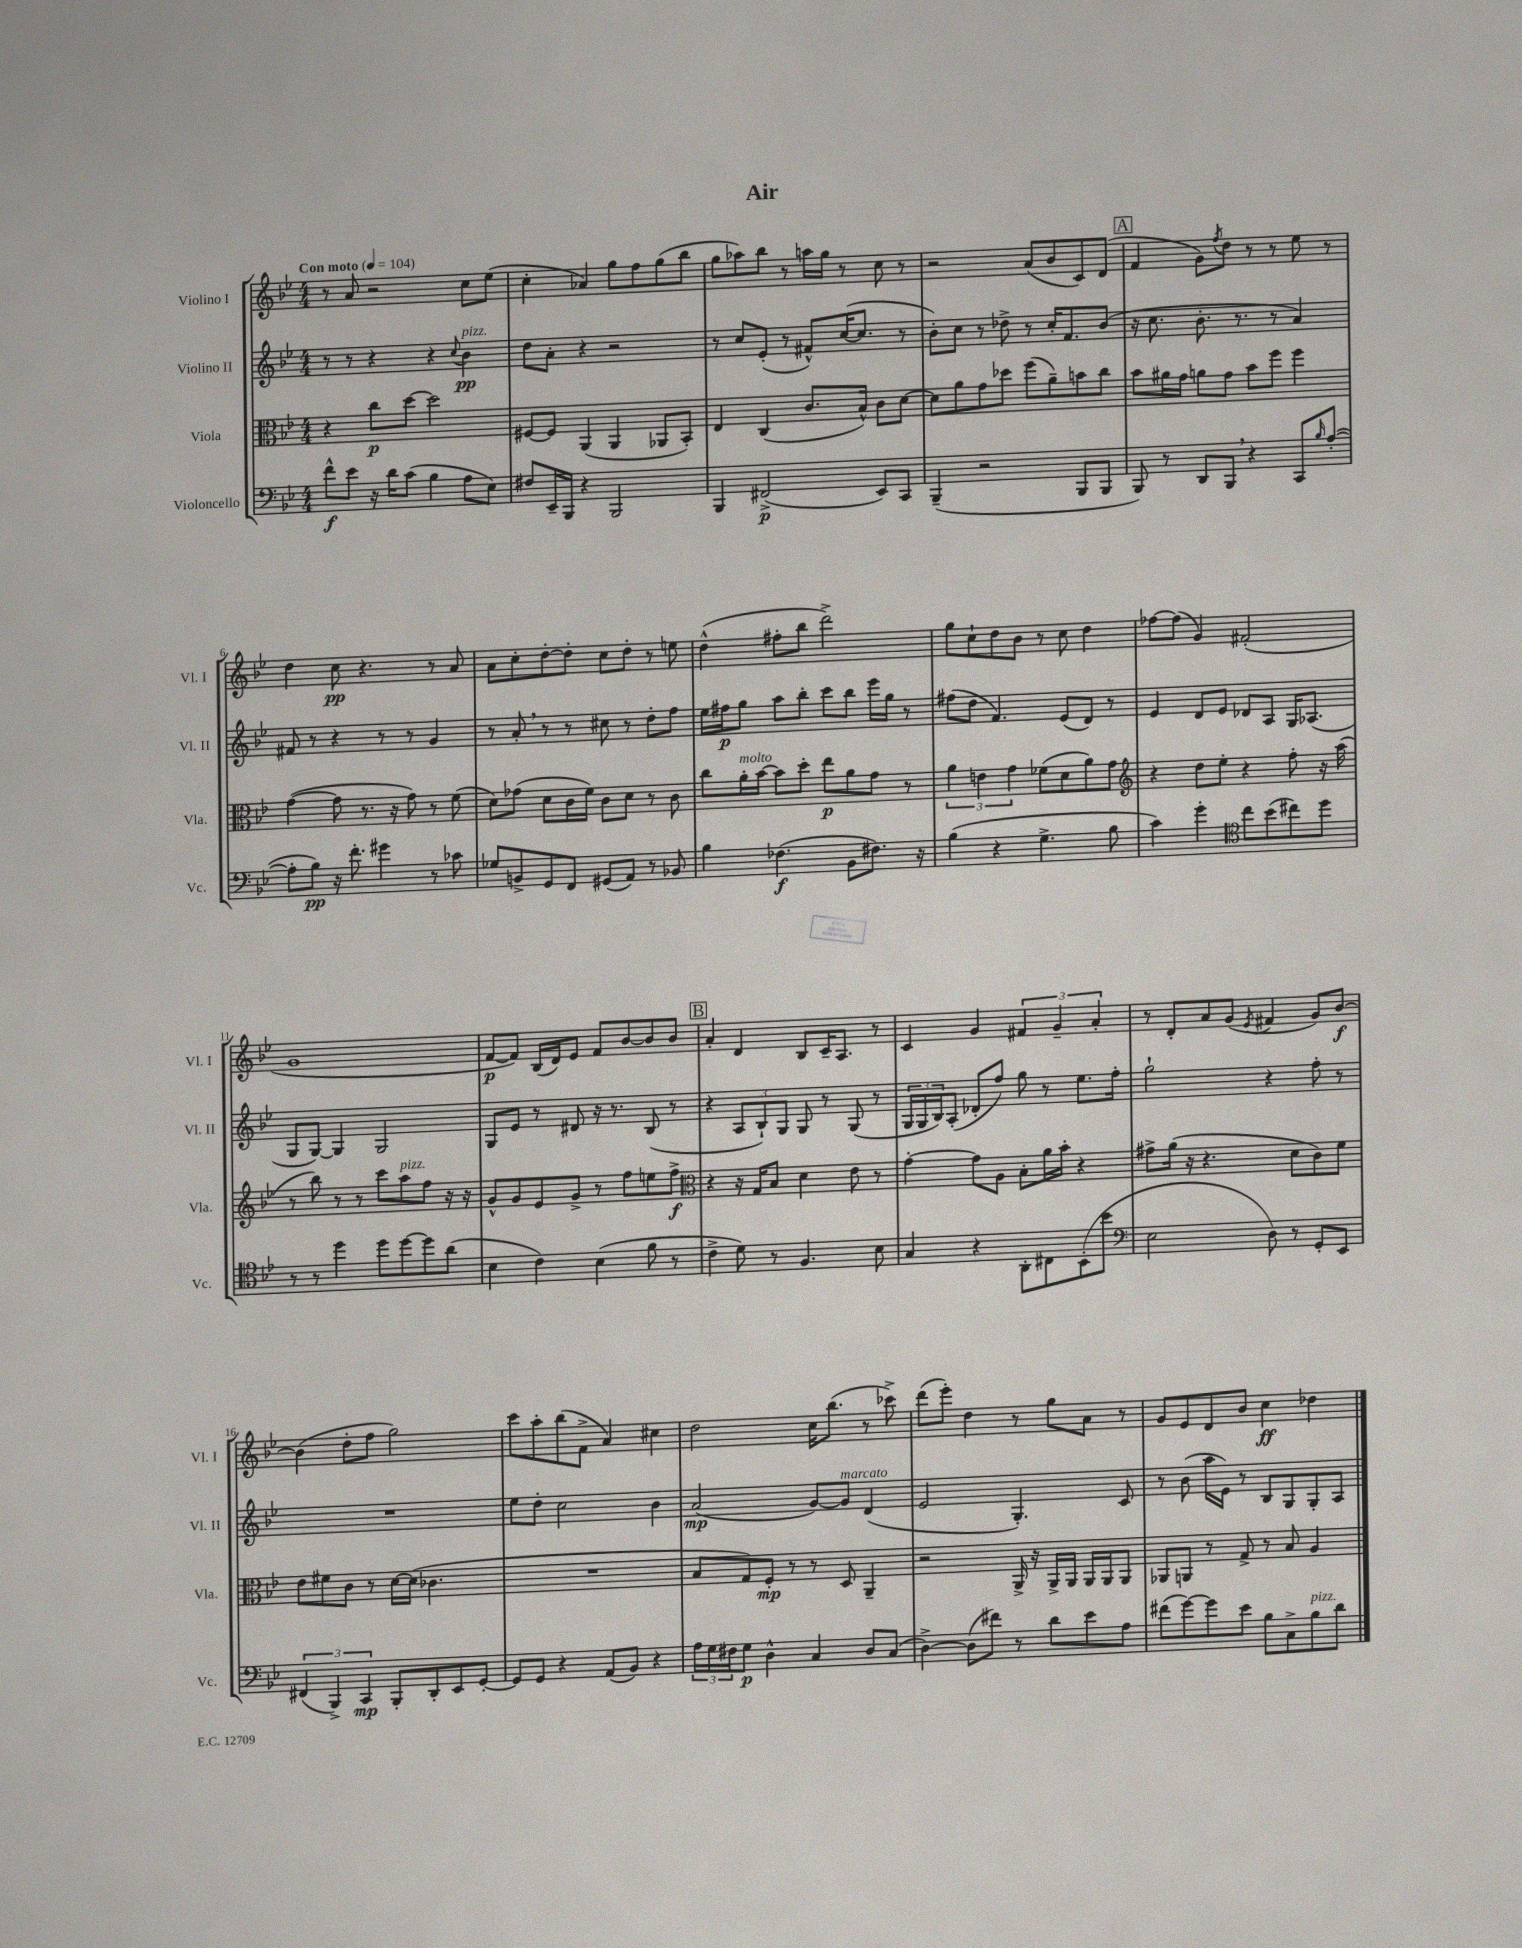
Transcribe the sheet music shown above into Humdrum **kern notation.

**kern	**dynam	**kern	**dynam	**kern	**dynam	**kern	**dynam
*part4	*part4	*part3	*part3	*part2	*part2	*part1	*part1
*staff4	*staff4	*staff3	*staff3	*staff2	*staff2	*staff1	*staff1
*I"Violoncello	*	*I"Viola	*	*I"Violino II	*	*I"Violino I	*
*I'Vc.	*	*I'Vla.	*	*I'Vl. II	*	*I'Vl. I	*
*clefF4	*	*clefC3	*	*clefG2	*	*clefG2	*
*k[b-e-]	*	*k[b-e-]	*	*k[b-e-]	*	*k[b-e-]	*
*M4/4	*	*M4/4	*	*M4/4	*	*M4/4	*
*MM104	*	*MM104	*	*MM104	*	*MM104	*
=1	=1	=1	=1	=1	=1	=1	=1
!	!	!	!	!	!	!LO:TX:a:B:t=Con moto	!
8f^^\L	f	4r	.	8r	.	8r	.
8e-\J	.	.	.	8r	.	8a/	.
16r	.	8cc\L	p	4r	.	2r	.
16d\KL	.	.	.	.	.	.	.
(8c\J	.	[8dd\J	.	.	.	.	.
4B-\	.	2dd\]	.	4r	.	.	.
.	.	.	.	8qqcc/	.	.	.
!	!	!	!	!LO:TX:a:i:t=pizz.	!	!	!
8A\L	.	.	.	4b-\	pp	8cc\L	.
8E-\J)	.	.	.	.	.	(8ee-\J	.
=2	=2	=2	=2	=2	=2	=2	=2
8F#X/L	.	[8F#X/L	.	8dd\L	.	4cc'\	.
16EE-~/L	.	8F#/J]	.	8a'\J	.	.	.
16BBB-/JJ	.	.	.	.	.	.	.
4r	.	(4AA/	.	4r	.	4a-X/)	.
2BBB-/	.	4AA/	.	2r	.	8gg\L	.
.	.	.	.	.	.	8ff\	.
.	.	8AA-X/L	.	.	.	(8gg\	.
.	.	8BB-'/J)	.	.	.	8bb-\J	.
=3	=3	=3	=3	=3	=3	=3	=3
4BBB-/	.	4E-/	.	8r	.	8gg\L	.
.	.	.	.	8cc/L	.	8aa-X\)	.
(2FF#X^/	p	(4C/	.	(8e-'/J	.	8bb-\J	.
.	.	.	.	8r	.	8r	.
.	.	8.c/L	.	8f#X^^/L)	.	16aan\LL	.
.	.	.	.	.	.	16gg\JJ	.
.	.	.	.	([16cc/K	.	8r	.
.	.	16B-^^/Jk)	.	8.cc/J]	.	.	.
8EE-/L)	.	8c\L	.	.	.	8cc\	.
8CC/J	.	[8d\J	.	8r	.	8r	.
=4	=4	=4	=4	=4	=4	=4	=4
(4BBB-~/	.	8d\L]	.	8b-'\L)	.	2r	.
.	.	8a\	.	8cc\J	.	.	.
2r	.	8g\	.	8r	.	.	.
.	.	8dd-X\J	.	8dd-X^\	.	.	.
.	.	(8ff\L	.	8r	.	(8a/L	.
.	.	8a~\)	.	16cc'/KL	.	8b-/	.
.	.	.	.	8.f/	.	.	.
8BBB-/L	.	8bn\	.	.	.	8c/)	.
8BBB-/J	.	8cc\J	.	(8b-/J	.	(8d/J	.
!!LO:REH:place=s1:t=A
=5	=5	=5	=5	=5	=5	=5	=5
8BBB-/)	.	8b-\L	.	16r	.	4f/	.
.	.	.	.	8.cc\	.	.	.
8r	.	16a#X\L	.	.	.	.	.
.	.	16g\JJ	.	.	.	.	.
8DD/L	.	8an\L	.	8.b-'\	.	8g\L)	.
.	.	.	.	.	.	8qff/	.
8BBB-,/J	.	8g\J	.	.	.	8dd\J	.
.	.	.	.	8.r	.	.	.
4r	.	8b-\L	.	.	.	8r	.
.	.	8ff\J	.	8r	.	8r	.
8CC/L	.	4ff\	.	4a/)	.	8ee-\	.
16qqB-/	.	.	.	.	.	.	.
([8A'/J	.	.	.	.	.	8r	.
!!LO:LB:g=z
=6	=6	=6	=6	=6	=6	=6	=6
8A'\L]	.	([4g\	.	8f#X/	.	4dd\	.
8B-\J)	pp	.	.	8r	.	.	.
16r	.	8g\]	.	4r	.	8cc\	pp
8.f'\	.	.	.	.	.	.	.
.	.	8.r	.	.	.	4.r	.
4g#X\	.	.	.	8r	.	.	.
.	.	16r	.	.	.	.	.
.	.	8g\)	.	8r	.	.	.
8r	.	8r	.	4g/	.	8r	.
8c-X\	.	(8f\	.	.	.	8a/	.
=7	=7	=7	=7	=7	=7	=7	=7
8G-X/L	.	8d\L)	.	8r	.	8a\L	.
8BBn^/	.	(8g-X\J	.	8a',/	.	8cc'\	.
8GG/	.	8d\L	.	8r	.	[8dd'\	.
8FF/J	.	16c\L	.	8r	.	8dd'\J]	.
.	.	16f\JJ)	.	.	.	.	.
(8GG#X/L	.	8c\L	.	8cc#X\	.	8cc\L	.
8AA/J)	.	8d\J	.	8r	.	8dd'\J	.
8r	.	8r	.	8dd'\L	.	8r	.
8BB-X/	.	8c\	.	8ff\J	.	8een\	.
=8	=8	=8	=8	=8	=8	=8	=8
4B-\	.	8cc\L	.	16ee-\LL	.	(4dd^^\	.
.	.	.	.	16ff#X\J	p	.	.
!	!	!LO:TX:a:i:t=molto	!	!	!	!	!
.	.	16a'\L	.	8gg\J	.	.	.
.	.	[16b-\JJ	.	.	.	.	.
(4.F-X\	f	8b-\L]	.	8aa\L	.	8ff#X'\L	.
.	.	8dd'\J	.	8bb-'\J	.	8bb-\J	.
.	.	8ee-\L	p	8ccc\L	.	2ddd^\)	.
8BB-\L	.	8a\	.	8bb-\J	.	.	.
8.F#X\J)	.	8g\J	.	16eee-\LL	.	.	.
.	.	.	.	16gg\JJ	.	.	.
.	.	8r	.	8r	.	.	.
16r	.	.	.	.	.	.	.
=9	=9	=9	=9	=9	=9	=9	=9
(4B-\	.	6a\	.	(8ff#X\L	.	8gg\L	.
.	.	.	.	8dd\J	.	8cc`\	.
.	.	6en\	.	.	.	.	.
4r	.	.	.	4.f/)	.	8dd\	.
.	.	6g\	.	.	.	.	.
.	.	.	.	.	.	8b-\J	.
4.G^\	.	(8f-X\L	.	.	.	8r	.
.	.	8d\	.	(8e-/L	.	8cc\	.
.	.	8a\)	.	8d/J)	.	4dd\	.
8B-\	.	8g\J	.	8r	.	.	.
=10	=10	=10	=10	=10	=10	=10	=10
*	*	*clefG2	*	*	*	*	*
4c\)	.	4r	.	4e-/	.	[8ff-X\L	.
.	.	.	.	.	.	(8ff-\J]	.
4g'\	.	8dd\L	.	8d/L	.	4g/)	.
.	.	8ee-'\J	.	8e-/J	.	.	.
*clefC4	*	*	*	*	*	*	*
8cc\L	.	4r	.	8d-X/L	.	(2f#X'/	.
(8b-\	.	.	.	8A/J	.	.	.
8cc#X\)	.	8ff'\	.	16G/KL	.	.	.
.	.	.	.	(8.A-X/J	.	.	.
8dd\J	.	16r	.	.	.	.	.
.	.	(16aa\	.	.	.	.	.
!!LO:LB:g=z
=11	=11	=11	=11	=11	=11	=11	=11
8r	.	8r	.	8G/L	.	1g	.
8r	.	8bb-\)	.	[8G/J)	.	.	.
4dd\	.	8r	.	4G/]	.	.	.
.	.	8r	.	.	.	.	.
8dd\L	.	8ccc\L	.	2G/	.	.	.
!	!	!LO:TX:a:i:t=pizz.	!	!	!	!	!
[8dd\	.	8aa\	.	.	.	.	.
8dd\]	.	8ff\J	.	.	.	.	.
(8a\J	.	16r	.	.	.	.	.
.	.	16r	.	.	.	.	.
=12	=12	=12	=12	=12	=12	=12	=12
4B-\	.	8g^^/L	.	8G/L	.	[8f/L	p
.	.	8g/	.	8e-/J	.	8f/J])	.
4c\)	.	8e-/	.	8r	.	(16B-/LL	.
.	.	.	.	.	.	16d/J)	.
.	.	8g^/J	.	8d#X/	.	8e-/J	.
(4B-\	.	8r	.	16r	.	8f/L	.
.	.	.	.	8.r	.	.	.
.	.	8ff\L	.	.	.	[8b-/	.
8f\	.	8een\	.	(8B-/	.	8b-/]	.
8r	.	8ff^\J	f	8r	.	8b-/J	.
!!LO:REH:place=s1:t=B
=13	=13	=13	=13	=13	=13	=13	=13
*	*	*clefC3	*	*	*	*	*
4c^\	.	4r	.	4r	.	4a'/	.
8d\)	.	16r	.	12A/L	.	4d/	.
.	.	16G/KL	.	.	.	.	.
.	.	.	.	12B-`/)	.	.	.
8r	.	8B-/J	.	.	.	.	.
.	.	.	.	12G/J	.	.	.
4.F/	.	4d\	.	8G/	.	8B-/L	.
.	.	.	.	8r	.	16c~/K	.
.	.	.	.	.	.	8.A/J	.
.	.	8e-\	.	(8G/	.	.	.
8B-\	.	8r	.	8r	.	8r	.
=14	=14	=14	=14	=14	=14	=14	=14
4G/	.	[4g'\	.	24G/LL	.	4c/	.
.	.	.	.	24G/	.	.	.
.	.	.	.	24B-/J)	.	.	.
.	.	.	.	(8A'/J	.	.	.
4r	.	8g\L]	.	8d-X'/L	.	4g/	.
.	.	8A\J	.	8ff/J)	.	.	.
8AA'\L	.	8B-'\L	.	8gg\	.	6f#X/	.
8C#X\	.	16a\L	.	8r	.	.	.
.	.	.	.	.	.	6g~/	.
.	.	16b-'\JJ	.	.	.	.	.
(8BB-'\	.	4r	.	8.ee-\L	.	.	.
.	.	.	.	.	.	6a'/	.
8b-\J	.	.	.	.	.	.	.
.	.	.	.	16ff'\Jk	.	.	.
=15	=15	=15	=15	=15	=15	=15	=15
*clefF4	*	*	*	*	*	*	*
2E-\	.	8g#X^\L	.	2gg`\	.	8r	.
.	.	(16a\Jk	.	.	.	8d'/L	.
.	.	16r	.	.	.	.	.
.	.	4.r	.	.	.	8a/	.
.	.	.	.	.	.	(8g/J	.
.	.	.	.	.	.	8qe-/	.
8D\)	.	.	.	4r	.	4f#X/	.
8r	.	8d\L	.	.	.	.	.
8GG'/L	.	8c\)	.	8ff'\	.	8g/L)	.
8EE-/J	.	8f\J	.	8r	.	[8b-/J	f
!!LO:LB:g=z
=16	=16	=16	=16	=16	=16	=16	=16
(6FF#X/	.	8e-\L	.	1r	.	(4b-\]	.
.	.	8f#X\	.	.	.	.	.
6BBB-^/)	.	.	.	.	.	.	.
.	.	8c\J	.	.	.	8dd'\L	.
6CC/	mp	.	.	.	.	.	.
.	.	8r	.	.	.	8ff\J	.
8BBB-'/L	.	[16d\LL	.	.	.	2gg\)	.
.	.	(16d\JJ]	.	.	.	.	.
8DD'/	.	4.c-X\	.	.	.	.	.
8EE-/	.	.	.	.	.	.	.
[8GG'/J	.	.	.	.	.	.	.
=17	=17	=17	=17	=17	=17	=17	=17
8GG/L]	.	1r	.	8ee-\L	.	8ccc\L	.
8GG/J	.	.	.	8dd'\J	.	8aa'\	.
4r	.	.	.	2cc\	.	(8bb-\	.
.	.	.	.	.	.	8f^\J	.
(8AA/L	.	.	.	.	.	4a/)	.
8BB-/J)	.	.	.	.	.	.	.
4r	.	.	.	4b-\	.	4cc#X\	.
=18	=18	=18	=18	=18	=18	=18	=18
24A\LL	.	8B-/L	.	(2a/	mp	2dd\	.
24G\	.	.	.	.	.	.	.
24F#X\J	.	.	.	.	.	.	.
8G\J	p	8G/)	.	.	.	.	.
4D^^\	.	8F'/J	mp	.	.	.	.
.	.	8r	.	.	.	.	.
4C/	.	8r	.	[8g/L)	.	16cc\KL	.
.	.	.	.	.	.	(8.bb-\J	.
!	!	!	!	!LO:TX:a:i:t=marcato	!	!	!
.	.	8D/	.	8g/J]	.	.	.
8D/L	.	4AA~/	.	(4d/	.	8r	.
(8C/J	.	.	.	.	.	8ccc-X^\)	.
=19	=19	=19	=19	=19	=19	=19	=19
[4D^\)	.	2r	.	2e-/	.	(8ddd\L	.
.	.	.	.	.	.	8eee-'\J)	.
(8D\L]	.	.	.	.	.	4dd\	.
8f#X\J)	.	.	.	.	.	.	.
8r	.	16AA^/	.	4.G'/)	.	8r	.
.	.	16r	.	.	.	.	.
8d\L	.	16AA^/LL	.	.	.	8gg\L	.
.	.	16AA/JJ	.	.	.	.	.
8e-\	.	16AA/LL	.	.	.	8a\J	.
.	.	16AA/J	.	.	.	.	.
8A\J	.	8AA/J	.	8c/	.	8r	.
=20	=20	=20	=20	=20	=20	=20	=20
(8f#X\L	.	8AA-X/L	.	8r	.	8g/L	.
[8g\)	.	8AAn/J	.	(8b-\	.	8e-/	.
8g\]	.	8r	.	16aa\LL	.	8d/	.
.	.	.	.	16e-\JJ)	.	.	.
8e-\J	.	8G^/	.	8r	.	8b-/J	.
8B-\L	.	8r	.	8B-/L	.	4cc\	ff
8C^\	.	8B-/	.	8G/	.	.	.
!LO:TX:a:i:t=pizz.	!	!	!	!	!	!	!
8B-\	.	4A/	.	8G'/	.	4dd-X\	.
8d\J	.	.	.	8A/J	.	.	.
==	==	==	==	==	==	==	==
*-	*-	*-	*-	*-	*-	*-	*-
